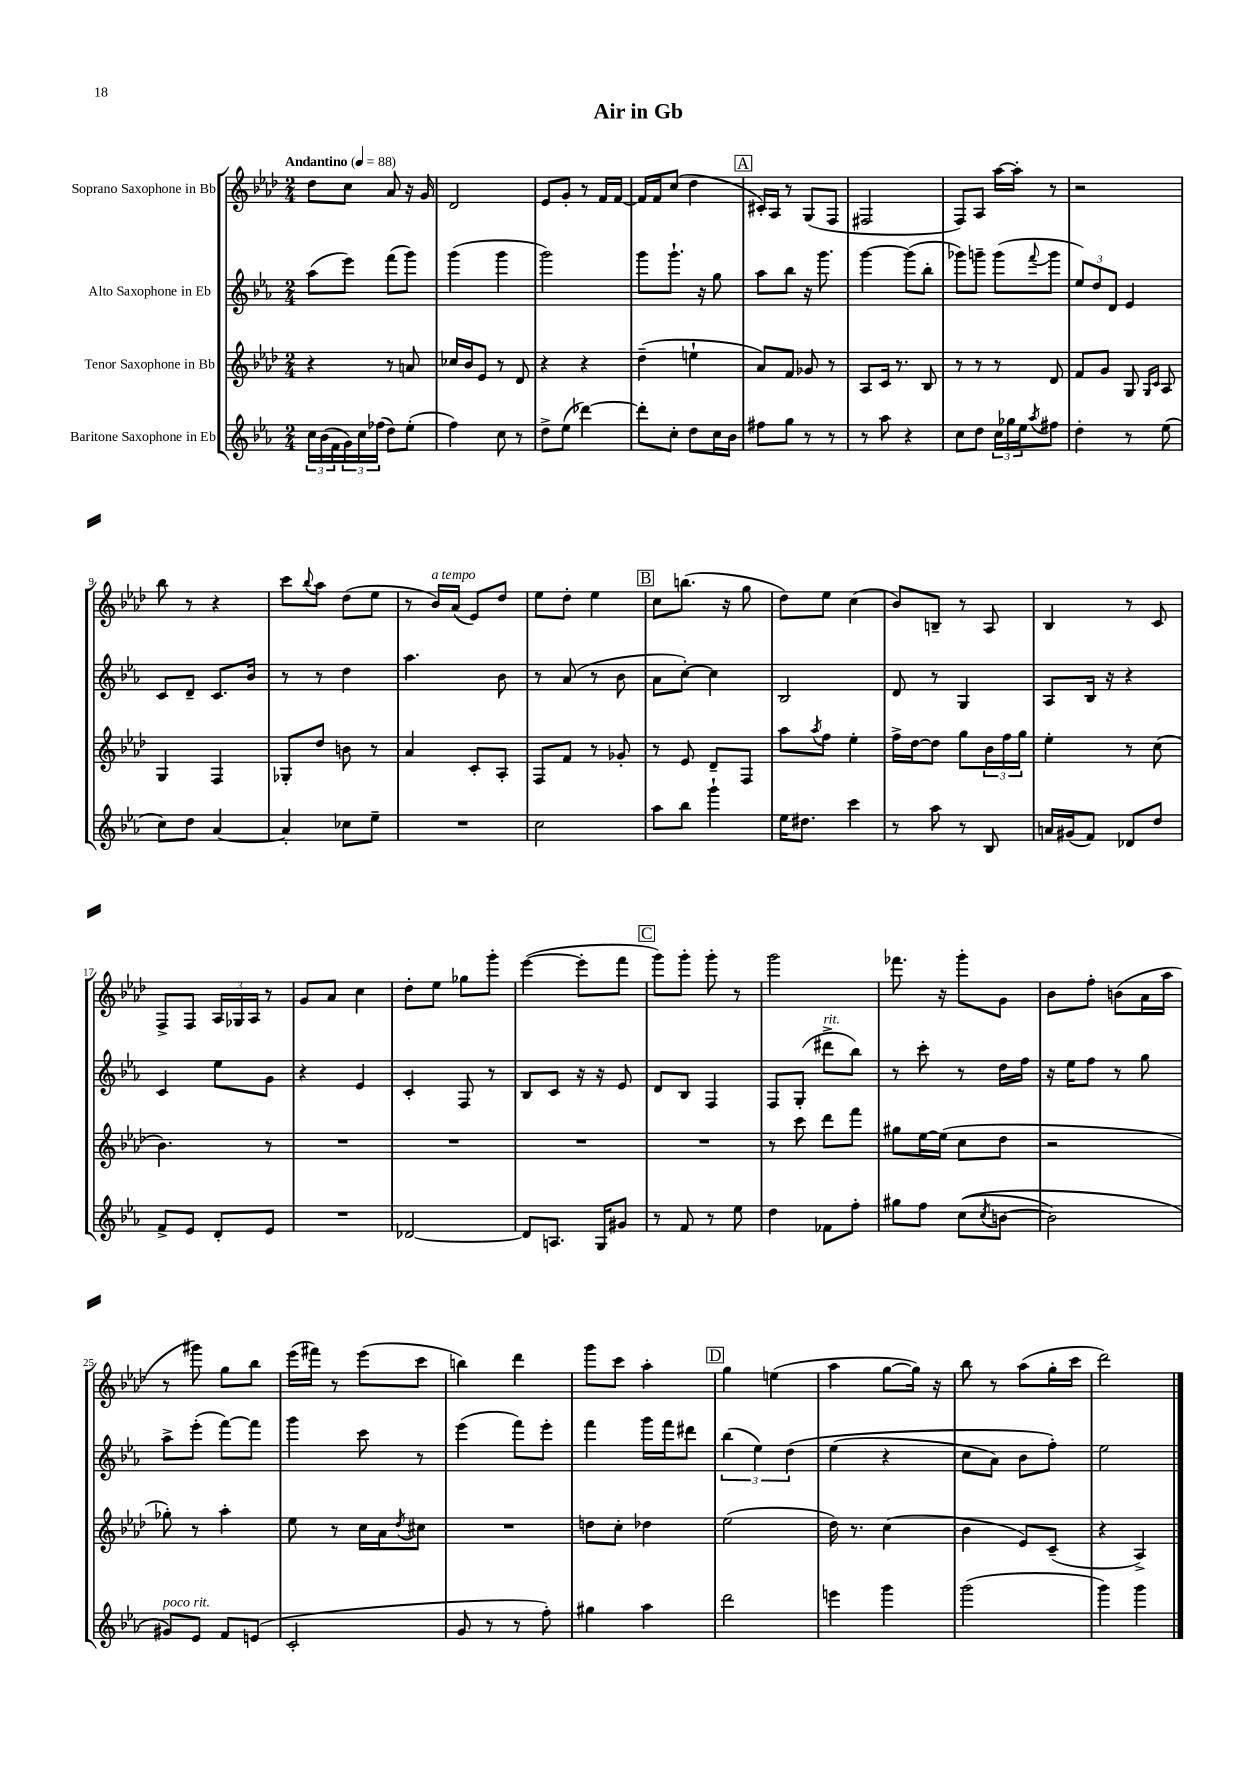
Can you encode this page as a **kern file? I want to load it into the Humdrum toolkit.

**kern	**kern	**kern	**kern
*staff4	*staff3	*staff2	*staff1
*clefG2	*clefG2	*clefG2	*clefG2
*k[b-e-a-]	*k[b-e-a-d-]	*k[b-e-a-]	*k[b-e-a-d-]
*M2/4	*M2/4	*M2/4	*M2/4
*MM88	*MM88	*MM88	*MM88
24cc\LL	4r	(8aa-\L	8dd-\L
(24b-\	.	.	.
24f\	.	.	.
24g\)	.	8eee-\J)	8cc\J
24cc\	.	.	.
(24ff-\JJ	.	.	.
8dd\L)	8r	(8fff\L	8a-/
(8ee-'\J	8a/	8ggg\J)	16r
.	.	.	16g/
=	=	=	=
4ff\)	16cc-/LL	(4ggg\	2d-/
.	16b-/J	.	.
.	8e-/J	.	.
8cc\	8r	4ggg\	.
8r	8d-/	.	.
=	=	=	=
8dd^\L	4r	2ggg\)	8e-/L
(8ee-\J	.	.	8g'/J
[4ddd-\)	4r	.	8r
.	.	.	16f/LL
.	.	.	[16f/JJ
=	=	=	=
8ddd-'\]L	(4dd-~\	8ggg\L	16f/]LL
.	.	.	16f/J
8cc'\J	.	8.ggg`\J	(8cc/J
8dd\L	4ee`\	.	4dd-\
.	.	16r	.
16cc\L	.	8gg\	.
16b-\JJ	.	.	.
=	=	=	=
8ff#\L	8a-/L)	8aa-\L	16c#'/LL)
.	.	.	16A-/JJ
8gg\J	8f/J	8bb-\J	8r
8r	8g-/	16r	(8G/L
.	.	8.ggg\	.
8r	8r	.	8F/J
=	=	=	=
8r	8A-/L	[4ggg\	2F#/
8aa-\	16c/Jk	.	.
.	8.r	.	.
4r	.	(8ggg\]L	.
.	8B-/	8bb-'\J	.
=	=	=	=
8cc\L	8r	8ggg-\L)	8F/L)
8dd\J	8r	8ggg~\J	8A-/J
24cc\LL	8r	(8ggg\L	[16aa-\LL
24gg-\	.	.	.
.	.	.	16aa-'\]JJ
24ee-\J	.	.	.
8qaa-/	.	8qqfff/	.
8ff#\J	8d-/	8ggg\J	8r
=	=	=	=
4dd'\	8f/L	12ee-/L)	2r
.	.	12dd/	.
.	8g/J	.	.
.	.	12d/J	.
8r	8G/	4e-/	.
.	16qqG/LL	.	.
.	16qqc/JJ	.	.
(8ee-\	8A-/	.	.
=	=	=	=
8cc\L)	4G/	8c/L	8bb-\
8dd\J	.	8d~/J	8r
[4a-/	4F/	8.c/L	4r
.	.	16b-/Jk	.
=	=	=	=
4a-'/]	8G-'/L	8r	8ccc\L
.	.	.	8qqbb-/
.	8dd-/J	8r	8aa-\J
8cc-\L	8b\	4dd\	(8dd-\L
8ee-~\J	8r	.	8ee-\J
=	=	=	=
2r	4a-/	4.aa-\	8r
.	.	.	16b-/LL)
.	.	.	(16a-/JJ
.	8c'/L	.	8e-/L)
.	8A-'/J	8b-\	8dd-/J
=	=	=	=
2cc\	8F/L	8r	8ee-\L
.	8f/J	(8a-/	8dd-'\J
.	8r	8r	4ee-\
.	8g-'/	8b-\	.
=	=	=	=
8aa-\L	8r	8a-\L	8cc\L
8bb-\J	8e-/	[8cc'\J)	(8.bb\J
4ggg`\	8d-~/L	4cc\]	.
.	.	.	16r
.	8F/J	.	8gg\
=	=	=	=
16ee-\LK	8aa-\L	2B-/	8dd-\L)
8.dd#\J	.	.	.
.	8qaa-/	.	.
.	8ff\J	.	8ee-\J
4ccc\	4ee-'\	.	(4cc\
=	=	=	=
8r	16ff^\LL	8d/	8b-/L)
.	[16dd-\J	.	.
8aa-\	8dd-\]J	8r	8B~/J
8r	8gg\L	4G/	8r
8B-/	24b-\L	.	8A-/
.	24ff\	.	.
.	24gg\JJ	.	.
=	=	=	=
16a/LL	4ee-'\	8A-/L	4B-/
(16g#/J	.	.	.
8f/J)	.	16B-/Jk	.
.	.	16r	.
8d-/L	8r	4r	8r
8dd/J	(8cc\	.	8c/
=	=	=	=
8f^/L	4.b-\)	4c/	8F^/L
8e-/J	.	.	8F/J
8d'/L	.	8ee-\L	24A-/LL
.	.	.	24G-/
.	.	.	24A-/JJ
8e-/J	8r	8g\J	8r
=	=	=	=
2r	2r	4r	8g/L
.	.	.	8a-/J
.	.	4e-/	4cc\
=	=	=	=
[2d-/	2r	4c'/	8dd-'\L
.	.	.	8ee-\J
.	.	8F/	8gg-\L
.	.	8r	8ggg'\J
=	=	=	=
8d-/]L	2r	8B-/L	([4eee-\
8.A/J	.	8c/J	.
.	.	16r	8eee-'\]L
16G/LK	.	16r	.
8g#/J	.	8e-/	8fff\J
=	=	=	=
8r	2r	8d/L	8ggg\L)
8f/	.	8B-/J	8ggg'\J
8r	.	4F/	8ggg'\
8ee-\	.	.	8r
=	=	=	=
4dd\	8r	8F/L	2ggg\
.	8ccc\	(8G'/J	.
8f-\L	8ddd-\L	8ddd#^\L	.
8ff'\J	8fff\J	8bb-\J)	.
=	=	=	=
8gg#\L	8gg#\L	8r	8.fff-\
8ff\J	[16ee-\L	8ccc'\	.
.	(16ee-\]JJ	.	16r
&((8cc\L	8cc\L	8r	8ggg'\L
8qcc/	.	.	.
[8b\J	8dd-\J	16dd\LL	8g\J
.	.	16ff\JJ	.
=	=	=	=
2b\])	2r	16r	8b-\L
.	.	16ee-\LK	.
.	.	8ff\J	8ff'\J
.	.	8r	(8b\L
.	.	8gg\	16a-\L
.	.	.	16aa-\JJ
=	=	=	=
8g#/L&)	8gg-'\)	8aa-^\L	8r
8e-/J	8r	(8eee-'\J	8ggg#\)
8f/L	4aa-'\	[8fff\L)	8gg\L
(8e/J	.	8fff\]J	8bb-\J
=	=	=	=
2c'/	8ee-\	4ggg\	(16eee-\LL
.	.	.	16fff#\JJ)
.	8r	.	8r
.	16cc\LL	8ccc\	(8eee-\L
.	16a-\J	.	.
.	8qdd-/	.	.
.	8cc#\J	8r	8ccc\J
=	=	=	=
8g/	2r	(4eee-\	4bb\)
8r	.	.	.
8r	.	8fff\L)	4ddd-\
8ff'\)	.	8eee-'\J	.
=	=	=	=
4gg#\	8dd\L	4fff\	8ggg\L
.	8cc'\J	.	8ccc\J
4aa-\	4dd-\	16ggg\LL	4aa-'\
.	.	16fff\J	.
.	.	8ddd#\J	.
=	=	=	=
2ddd\	(2ee-\	(6bb-\	4gg\
.	.	6ee-\)	.
.	.	.	(4ee\
.	.	&(6dd\	.
=	=	=	=
4eee\	16dd-\)	(4ee-\	4aa-\
.	8.r	.	.
4ggg\	(4cc\	4r	[8gg\L
.	.	.	16gg\]Jk)
.	.	.	16r
=	=	=	=
(2ggg\	4b-\	8cc\L	8bb-\
.	.	8a-\J)	8r
.	8e-/L)	8b-\L	(8aa-\L
.	(8c~/J	8ff'\J&)	16gg'\L
.	.	.	16ccc\JJ
=	=	=	=
4ggg\)	4r	2ee-\	2ddd-\)
4ggg\	4A-^/)	.	.
==	==	==	==
*-	*-	*-	*-
